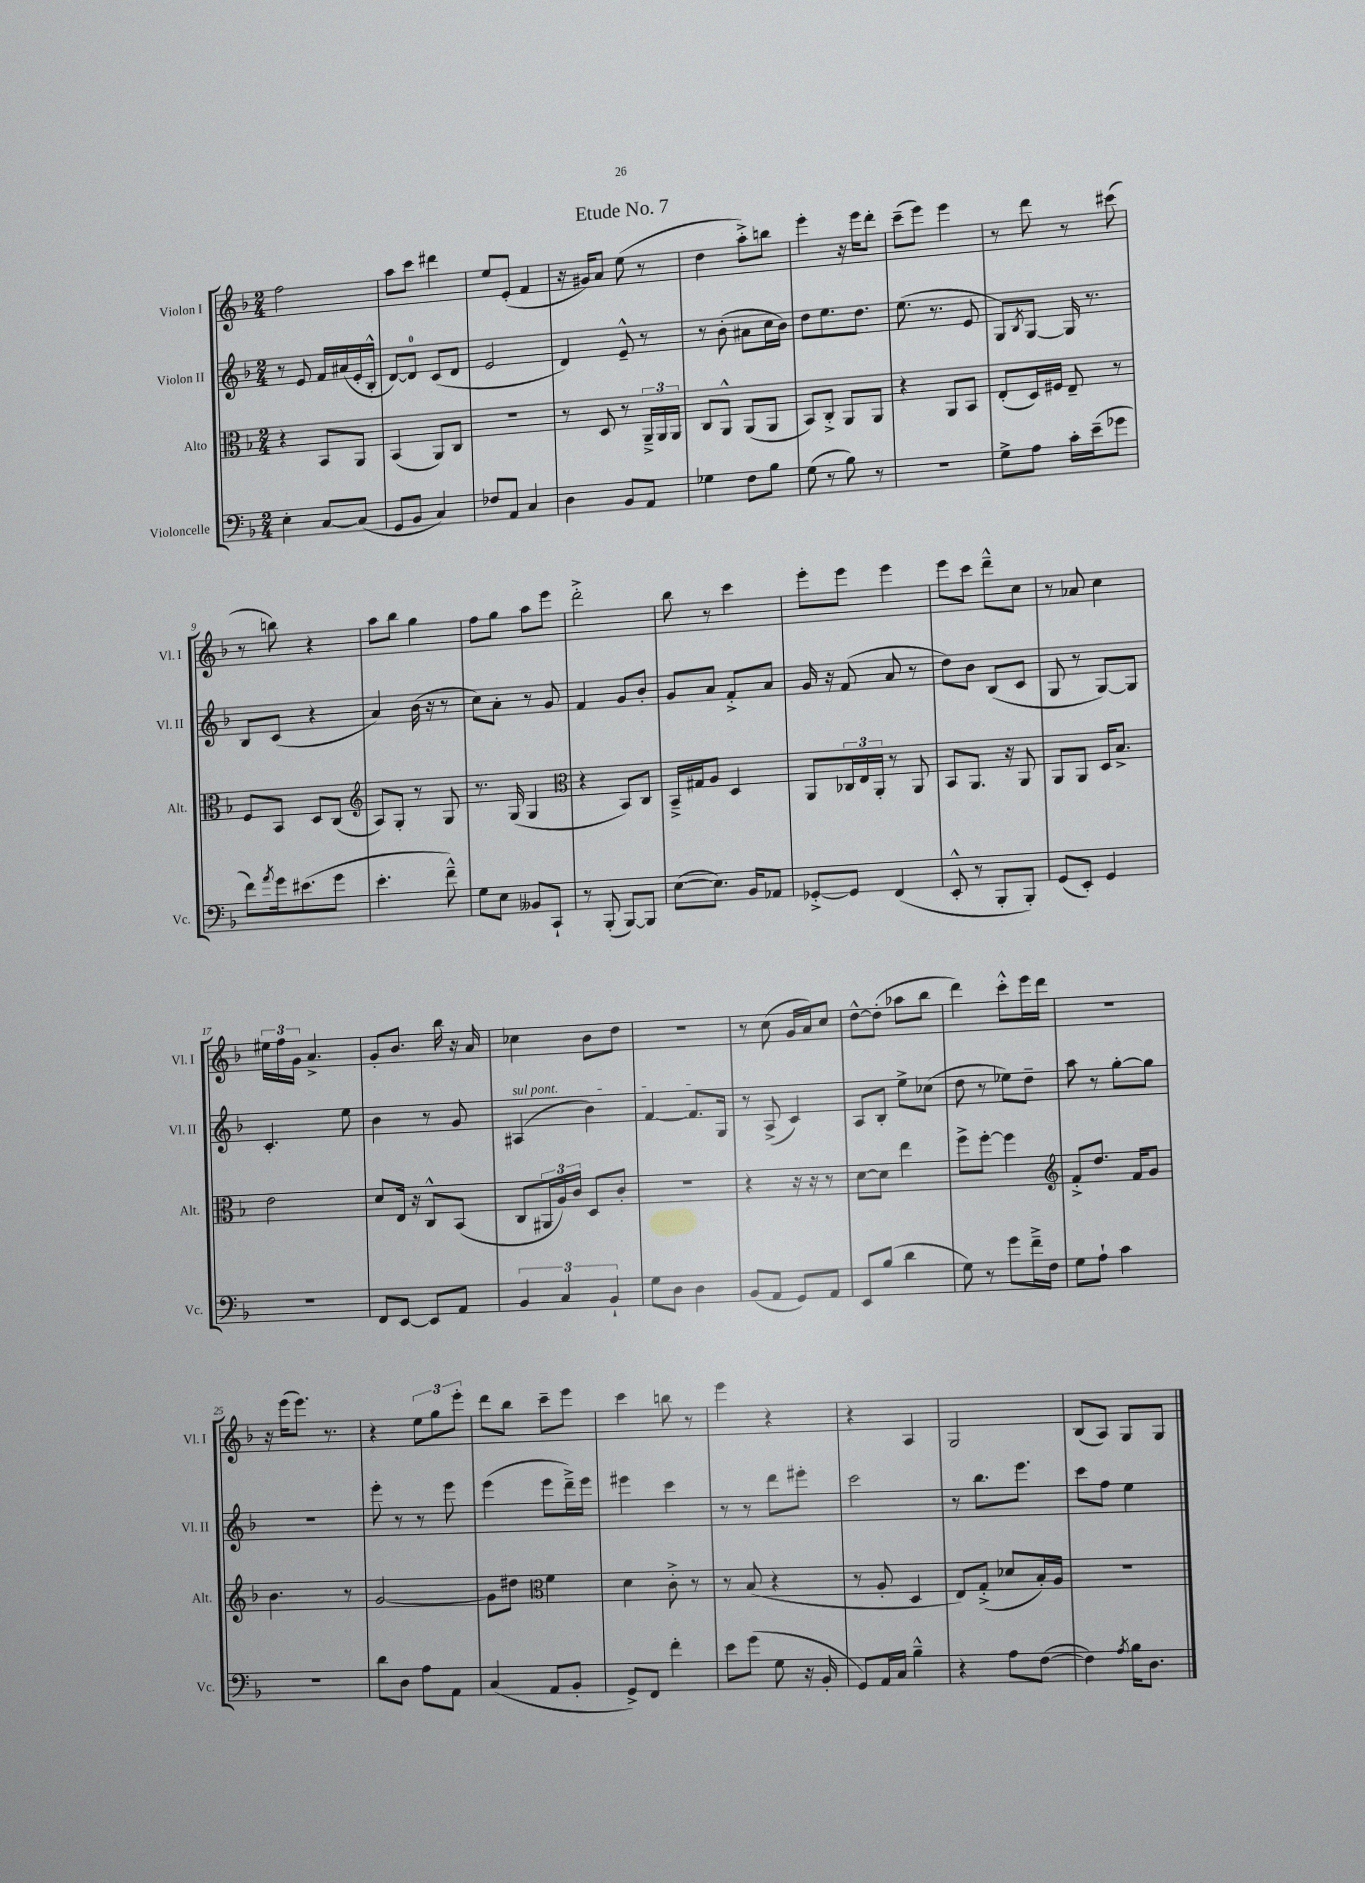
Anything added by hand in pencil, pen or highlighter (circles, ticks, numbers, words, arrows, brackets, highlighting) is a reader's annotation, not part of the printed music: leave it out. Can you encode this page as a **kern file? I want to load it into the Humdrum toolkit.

**kern	**kern	**kern	**kern
*staff4	*staff3	*staff2	*staff1
*clefF4	*clefC3	*clefG2	*clefG2
*k[b-]	*k[b-]	*k[b-]	*k[b-]
*M2/4	*M2/4	*M2/4	*M2/4
4E'	4r	8r	2ff
.	.	8e	.
[8C	8BB-	16f	.
.	.	(16a#	.
(8C]	8AA	16e'	.
.	.	16B-'^^	.
=	=	=	=
8GG	(4BB-	[8d)	8aa
8BB-	.	8d]	8ccc
4C)	8AA)	(8c	4ddd#
.	8C	8d	.
=	=	=	=
8F-	2r	2e	8ee
8AA	.	.	(8e'
4C	.	.	4f
=	=	=	=
4D	8r	4d)	16r
.	.	.	16g#)
.	8D	.	8a
8BB-	8r	8e~^^	(8ee
8AA	24AA~^	8r	8r
.	24AA	.	.
.	24AA	.	.
=	=	=	=
4G-	8C	8r	4dd
.	8AA^^	(8b-'	.
8F	(8AA	8a#	8aa'^)
8B-	8AA	16cc	8bb
.	.	16b-)	.
=	=	=	=
(8G	8BB-)	8dd	4eee'
8r	8C'^	8.ee	.
8B-)	8AA	.	16r
.	.	8.dd	16eee
8r	8AA	.	8ddd'
=	=	=	=
2r	4r	(8.ee	(8ccc~
.	.	.	8eee)
.	.	8.r	.
.	8AA	.	4eee
.	8BB-	8e	.
=	=	=	=
8G^	(8E'	8G)	8r
.	.	8qB-	.
8A	16D)	[8G	8ddd
.	16F#	.	.
16c'	8E~	16G]	8r
(16e~	.	8.r	.
8g-	8r	.	(8ccc#
=	=	=	=
8f)	8F	8B-	8r
8qa	.	.	.
16g	8BB-	(8c	8bb)
(8.e#	.	.	.
.	8D	4r	4r
8g	(8C	.	.
=	=	=	=
*	*clefG2	*	*
4.e'	8A)	4a)	8aa
.	8G'	.	8bb-
.	8r	(16b-	4gg
.	.	16r	.
8f~^^)	8G	8r	.
=	=	=	=
8G	8.r	8cc)	8ff
8E	.	8a'	8gg
.	(16G	.	.
8BB--	4G	8r	8aa
8CC`	.	8g	8eee
=	=	=	=
*	*clefC3	*	*
8r	4r	4f	2ddd'^
(8BBB-'	.	.	.
[8BBB-)	8BB-)	8g	.
8BBB-]	8C	8b-'	.
=	=	=	=
([8E	16BB-~^	8g	8bb-
.	16G#	.	.
8.E])	8A	8a	8r
.	4D	8f'^	4ccc
16BB-	.	.	.
8AA-	.	8a	.
=	=	=	=
[8GG-'^	8AA	16g	8eee'
.	.	16r	.
8GG-]	24C-	(8f	8eee
.	24E	.	.
.	24AA'	.	.
(4FF	8r	8a	4eee
.	8AA	8r	.
=	=	=	=
8EE'^^	8BB-	8dd)	8eee
8r	8.AA	8b-	8ccc
8BBB-'	.	(8B-	8ddd~^^
.	16r	.	.
8BBB-')	8AA	8c	8cc
=	=	=	=
(8GG	8AA	8G	8r
8EE')	8AA	8r	8a-
4GG	16D	[8G)	4cc
.	8.B-^	.	.
.	.	8G]	.
=	=	=	=
2r	2e	4.c'	24ee#
.	.	.	24ff
.	.	.	24g
.	.	.	4.a^
.	.	8ee	.
=	=	=	=
8FF	8d	4b-	8g'
[8EE	16E	.	8.b-
.	16r	.	.
8EE]	8C^^	8r	.
.	.	.	16bb-
8AA	(8BB-	8g	16r
.	.	.	16a
=	=	=	=
6BB-	8C	(4A#	4cc-
.	24AA#	.	.
6C	24A)	.	.
.	24c	.	.
.	8D	4b-)	8b-
6BB-`	.	.	.
.	8c'	.	8dd
=	=	=	=
8G	2r	[4f	2r
8D	.	.	.
4D	.	8.f]	.
.	.	16G	.
=	=	=	=
(8BB-	4r	8r	8r
8AA	.	(8A^	(8cc
8GG)	16r	4c)	16g
.	16r	.	16a)
8AA	8r	.	8cc
=	=	=	=
8EE	[8d	8A	[8dd^^
(8B-	8d]	8B-'	(8dd']
4d	4ee	8ee^	8aa-
.	.	(8cc-	8bb-
=	=	=	=
8G)	8ff^	8dd	4ddd)
8r	[8ff'	8r	.
8g	4ff]	8ee-)	8ccc'^^
16f~^	.	8dd~	16eee
16F	.	.	16ddd
=	=	=	=
*	*clefG2	*	*
8G	8f'^	8aa	2r
8A`	8.dd	8r	.
4c	.	[8gg'	.
.	16f	.	.
.	8g	8gg]	.
=	=	=	=
2r	4.b-	2r	16r
.	.	.	(16eee
.	.	.	8.eee)
.	.	.	8.r
.	8r	.	.
=	=	=	=
8d	[2g	8eee'	4r
8D	.	8r	.
8A	.	8r	12ee
.	.	.	12gg
8AA	.	8eee	.
.	.	.	12eee'
=	=	=	=
(4C	8g]	(4eee	8ddd
.	8dd#	.	8bb-
*	*clefC3	*	*
8AA	4f	8eee	8ccc~
8BB-'	.	16ddd~^)	8eee
.	.	16eee	.
=	=	=	=
8GG^)	4d	4eee#	4ccc
8FF	.	.	.
4f'	8c'^	4ccc	8bb
.	8r	.	8r
=	=	=	=
8e	8r	8r	4eee
(8g	(8B-	8r	.
8G	4r	8ddd	4r
16r	.	8eee#'	.
16BB-'	.	.	.
=	=	=	=
8GG)	8r	2ccc	4r
16AA	8A'	.	.
16C	.	.	.
4B-~^^	4D	.	4A
=	=	=	=
4r	8E)	8r	2G
.	(8G'^	8.bb-	.
8A	8d-	.	.
.	.	8.eee	.
([8F	16B-')	.	.
.	16A	.	.
=	=	=	=
4F])	2r	8ccc	(8B-
.	.	8ff	8A)
8qA	.	.	.
16B-	.	4ee	8G
8.D	.	.	.
.	.	.	8G
==	==	==	==
*-	*-	*-	*-
